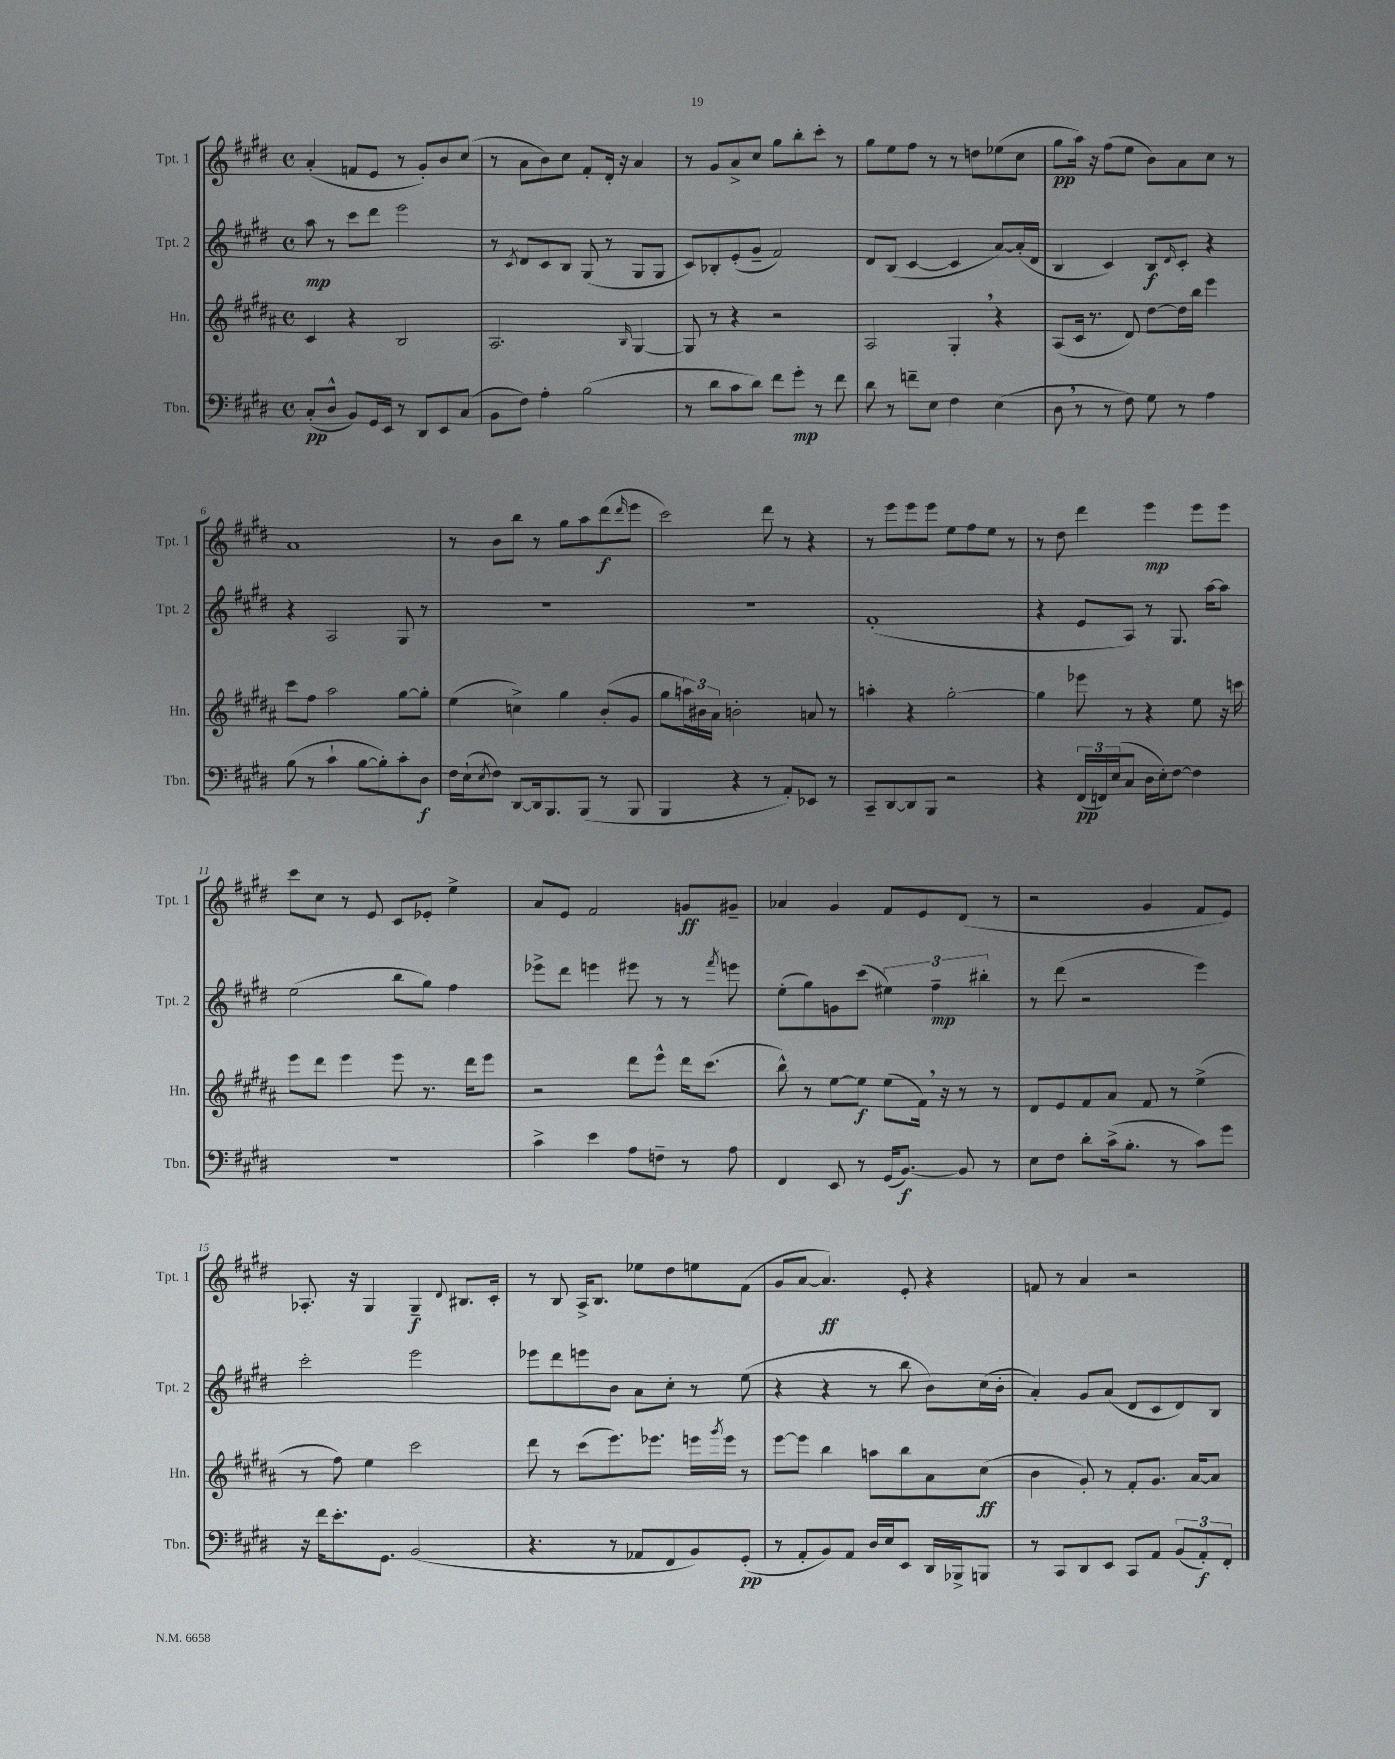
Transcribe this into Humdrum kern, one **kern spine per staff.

**kern	**kern	**kern	**kern
*staff4	*staff3	*staff2	*staff1
*clefF4	*clefG2	*clefG2	*clefG2
*k[f#c#g#d#]	*k[f#c#g#d#a#]	*k[f#c#g#d#]	*k[f#c#g#d#]
*M4/4	*M4/4	*M4/4	*M4/4
*met(c)	*met(c)	*met(c)	*met(c)
(8C#'	4c#	8aa	(4a'
8D#^^	.	8r	.
8BB)	4r	8ccc#	8f
16GG#	.	8ddd#	8e
16EE	.	.	.
8r	2B	2eee	8r
8DD#	.	.	8g#')
8EE	.	.	8b
(8C#	.	.	(8cc#
=	=	=	=
8BB	2.A#	8r	8r
.	.	8qc#	.
8F#)	.	8d#	8a
4A'	.	8c#	8b)
.	.	8B	8cc#
(2B	.	(8G#	8f#'
.	.	8r	16d#'
.	.	.	16r
.	16qqB	.	.
.	[4G#	8G#	4a
.	.	8G#	.
=	=	=	=
8r	8G#]	8c#)	8r
8d#	8r	8B-'	8g#
8c#	4r	(8e'	8a^
8d#)	.	8g#~	8cc#
8f#	2r	2f#)	8gg#
8g#'	.	.	8bb'
8r	.	.	8ccc#'
8f#	.	.	8r
=	=	=	=
8d#	2A#	8d#	8gg#
8r	.	(8B	8ee
8f~	.	[4c#	8ff#
8E	.	.	8r
4F#	4G#'	4c#]	8r
.	.	.	8dd
(4E	4r	[8a)	(8ee-
.	.	(16a']	8cc#
.	.	16d#	.
=	=	=	=
8D#	(8A#	4B	8gg#
8r	16c#	.	16aa)
.	8.r	.	16r
8r	.	4c#)	(8ff#
8F#)	8d#)	.	8ee
8G#	[8dd#	8B	8b)
.	.	16qqd#	.
8r	16dd#]	8c#'	8a
.	16bb	.	.
4A	4eee	4r	8cc#
.	.	.	8r
=	=	=	=
(8B	8ccc#	4r	1a
8r	8ff#	.	.
4c#`	2aa#	2A	.
[8B	.	.	.
8B'])	.	.	.
8c#'	[8gg#	8G#	.
8D#	8gg#']	8r	.
=	=	=	=
16F#	(4ee	1r	8r
(16E`	.	.	.
8qE	.	.	.
8F#)	.	.	8b
[8DD#	4cc^)	.	8bb
16DD#]	.	.	8r
8.BBB	.	.	.
.	4gg#	.	8gg#
(8BBB	.	.	8aa
8r	(8b'	.	(8ddd#
.	.	.	16qqddd#
8BBB	8g#	.	8eee
=	=	=	=
4BBB	8gg#	1r	2ccc#)
.	24aa)	.	.
.	24b#	.	.
.	24a#	.	.
4r	2b'	.	.
8r	.	.	8ddd#
8AA')	.	.	8r
8EE-	8a	.	4r
8r	8r	.	.
=	=	=	=
8CC#~	4aa'	(1f#'	8r
[8DD#	.	.	8eee
8DD#]	4r	.	8eee
8BBB	.	.	8eee
2r	[2gg#'	.	8ee
.	.	.	8ff#
.	.	.	8ee
.	.	.	8r
=	=	=	=
4r	4gg#]	4r	8r
.	.	.	8dd#
(24FF#	8eee-	8e	4ddd#
24FF)	.	.	.
(24E	.	.	.
8C#	8r	8A)	.
16D#	4r	8r	4eee
16E')	.	.	.
[8F#	.	8.G#	.
4F#]	8ee	.	8eee
.	.	[16aa	.
.	16r	8aa]	8eee
.	16ccc	.	.
=	=	=	=
1r	8eee	(2ee	8ccc#
.	8ddd#	.	8cc#
.	4eee	.	8r
.	.	.	8e
.	8eee	8bb	8c#
.	8.r	8gg#)	8e-'
.	.	4ff#	4ee^
.	16ddd#	.	.
.	8eee	.	.
=	=	=	=
4c#^	2r	8eee-^	8a
.	.	8ddd#	8e
4e	.	4eee	2f#
8A	8ddd#	8eee#	.
8F~	8eee^^	8r	.
8r	16ddd#	8r	8g
.	(8.ccc#	.	.
.	.	8qfff#	.
8A	.	8eee	8g#~
=	=	=	=
4FF#	8bb^^)	(8ee'	4a-
.	8r	8gg#)	.
8EE	[8ee	8g	4g#
8r	8ee]	(8ccc#	.
(16GG#	(8ee	6ee#)	8f#
[8.BB)	.	.	.
.	16f#)	.	8e
.	.	6ff#~	.
.	16r	.	.
8BB]	8r	.	(8d#
.	.	6bb#'	.
8r	8r	.	8r
=	=	=	=
8E	8d#	8r	2r
8F#	8e	(8ddd#	.
8d#'	8f#	2r	.
(16c#^	8a#	.	.
8.B'	.	.	.
.	8f#	.	4g#
8r	8r	.	.
8c#)	(4ee^	4eee)	8f#
8g#	.	.	8e)
=	=	=	=
16r	8r	2ccc#'	8.A-'
16f#	.	.	.
8.e'	8ff#)	.	.
.	.	.	16r
.	4ee	.	4G#
8.GG#	.	.	.
(2BB	2ccc#	2eee	4G#~
.	.	.	8qqd#
.	.	.	8.B#
.	.	.	16c#'
=	=	=	=
4.r	8ddd#	8eee-	8r
.	8r	8ddd#	8B
.	(8ccc#	8eee	16A^
.	.	.	8.B
8r	8.eee)	8b	.
8AA-	.	8a	8ee-
.	8.eee-	.	.
8FF#	.	8cc#'	8dd#
8BB)	16eee	8r	8ee
.	8qggg#	.	.
.	16eee	.	.
(8GG#'	8r	(8ee	(8f#
=	=	=	=
8r	[8eee	4r	8g#
8AA'	8eee]	.	[8a
8BB)	4bb	4r	4.a])
8AA	.	.	.
16D#	8aa	8r	.
16E	.	.	.
8EE	8bb	8bb	8e'
16DD#	8a#	8b)	4r
16BBB-^	.	.	.
8BBB	(8cc#	(16cc#	.
.	.	16b'	.
=	=	=	=
8r	4b	4a')	8f
8CC#	.	.	8r
8DD#	8g#')	8g#	4a
8EE	8r	(8a	.
8CC#	8f#'	8d#	2r
8AA	8.g#	8c#	.
(12BB	.	8d#)	.
.	[16a#	.	.
12AA')	.	.	.
.	8a#]	8B	.
12FF#'	.	.	.
==	==	==	==
*-	*-	*-	*-
